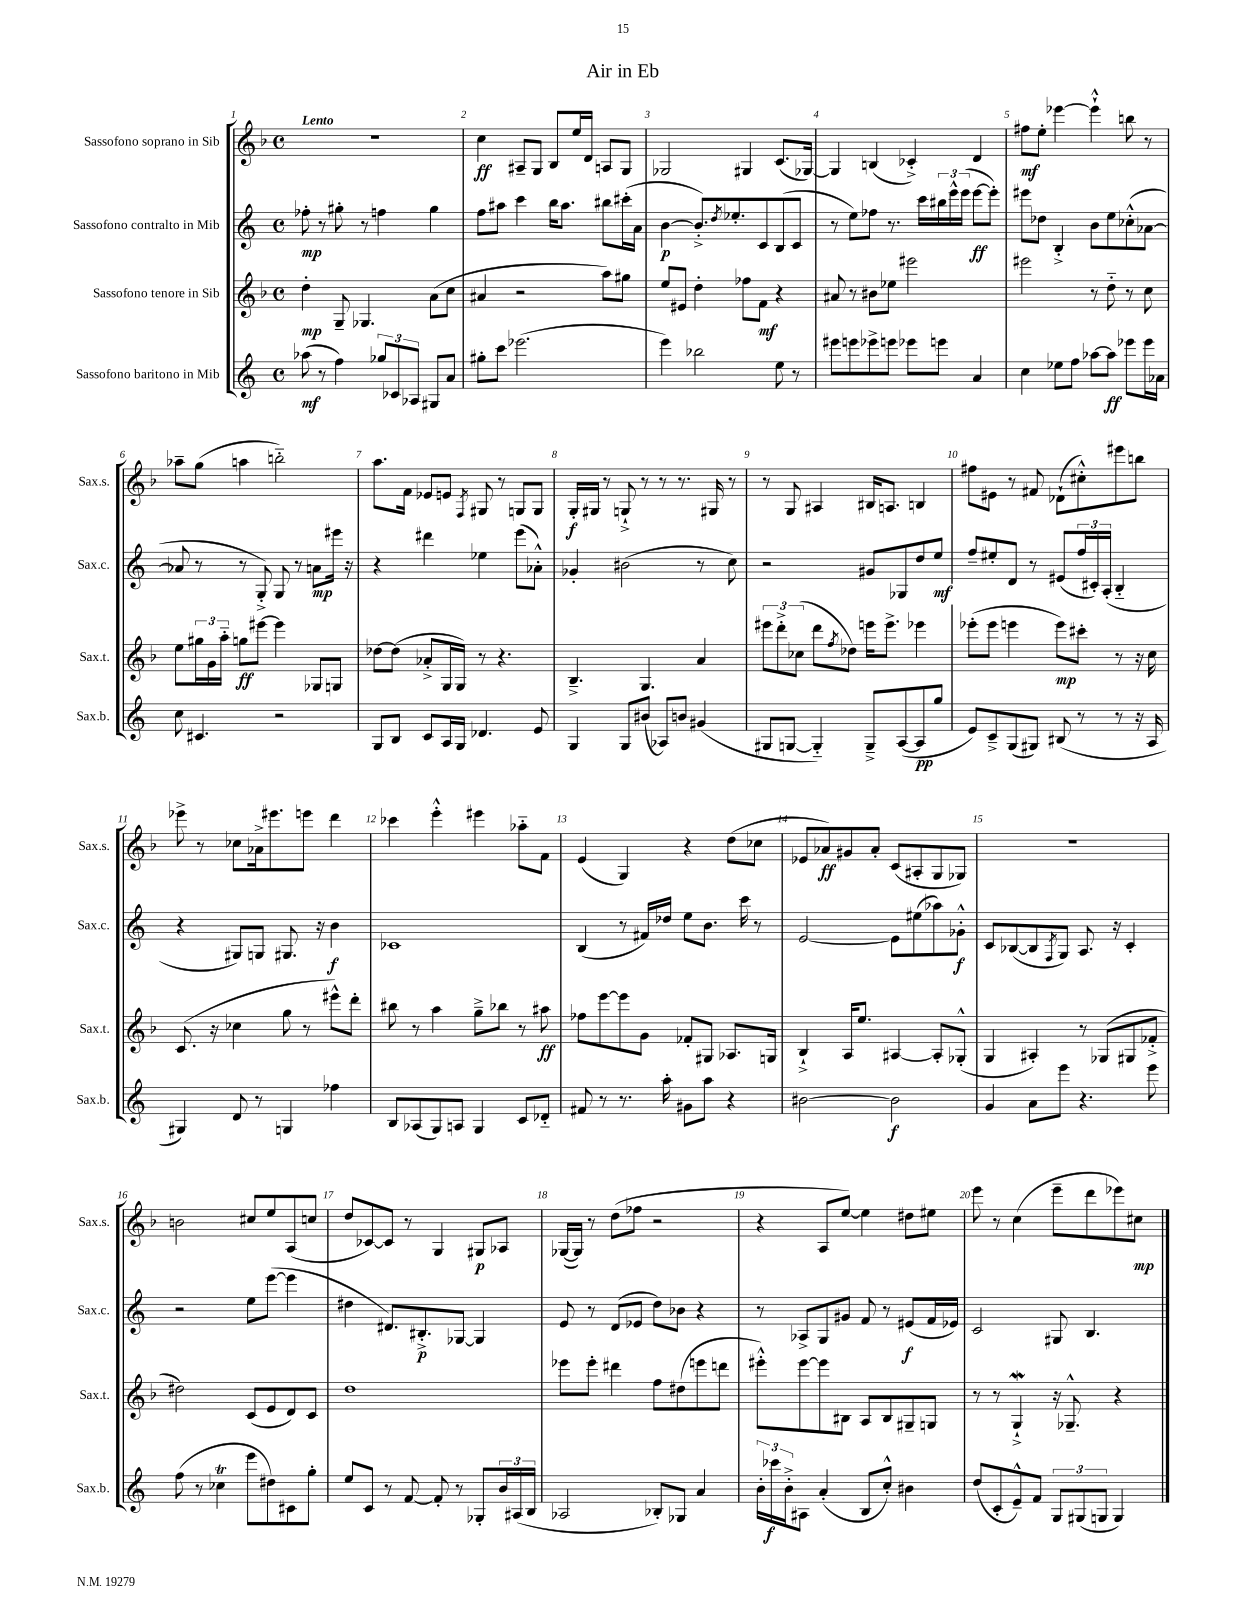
\header { title = "Air in Eb" }
<<
\new StaffGroup <<
\new Staff = "s0" \with { instrumentName = "Sassofono soprano in Sib" shortInstrumentName = "Sax.s." } {
    \clef treble \key f \major \defaultTimeSignature \time 4/4 \tempo "Lento"
    R1 |
    c''4\ff ais8-- g8 bes8 e''16 d'16 a8 g8 |
    ges2 gis4 c'8.( ges16~) |
    ges4 b4( ces'4-.->) d'4 |
    fis''8\mf e''8-. ees'''4~ ees'''4-!-^ b''8 r8 |
    aes''8-- g''8( a''4 b''2-_) |
    a''8. f'16 ees'8 e'8 \acciaccatura { f8 } gis8 r8 g8 g8 |
    g16-.\f gis16 r8 g8-!-> r8 r8 r8. gis16 r8 |
    r8 g8 ais4 bis16 a8. b4 |
    fis''8 eis'8 r8 fis'8 des'8-!( cis''8-.-^) eis'''8 b''8 |
    ees'''8-> r8 ces''8 aes'16-> eis'''8. e'''8 d'''4 |
    ces'''4 e'''4-.-^ eis'''4 aes''8-_ f'8 |
    e'4( g4) r4 d''8( ces''8 |
    ees'8 aes'8\ff) gis'8 aes'8-. c'8( ais8-. g8 ges8) |
    R1 |
    b'2 cis''8 e''8 a8( c''8 |
    d''8 ces'8~) ces'8 r8 g4 gis8\p aes8 |
    ges16~( ges16) r8 d''8( fes''8 r2 |
    r4 a8 e''8~) e''4 dis''8 eis''8 |
    e'''8 r8 c''4( e'''8-- d'''8 ees'''8) cis''8\mp \bar "|." |
}
\new Staff = "s1" \with { instrumentName = "Sassofono contralto in Mib" shortInstrumentName = "Sax.c." } {
    \clef treble \key c \major \defaultTimeSignature \time 4/4
    fes''8-.\mp r8 gis''8-. r8 f''4 gis''4 |
    f''8 ais''8 c'''4 b''16 ais''8. bis''8 cis'''16-.( a'16 |
    b'4~\p b'8.-.->) \acciaccatura { d''8 } ees''8.-. c'8 b8( c'8 |
    r8 e''8) fes''8 r8. c'''16 \tuplet 3/2 { bis''16 e'''16-^ e'''16( } e'''8~\ff e'''8-.) |
    eis'''8 des''8 b4-.-> b'8 e''8 ces''8-.-^( aes'8~ |
    aes'8 r8 r8 g8-.->) g8 r8 a'8\mp eis'''16 r16 |
    r4 dis'''4 ees''4 e'''8( aes'8-.-^) |
    ges'4-. bis'2( r8 c''8) |
    r2 gis'8 ges8 d''8 e''8\mf |
    f''8-- eis''8-. d'8 r8 eis'8( \tuplet 3/2 { f''16 cis'16-.) a16-.( } b4-_ |
    r4 gis8) g8 gis8. r16 b'4\f |
    ces'1 |
    b4( r8 fis'16) des''16 e''8 b'8. c'''16 r8 |
    e'2~ e'8 eis''8( aes''8) ges'8-.-^\f |
    c'8 bes8~( bes8 \acciaccatura { f8 } g8) a8. r16 c'4-. |
    r2 e''8 e'''8~( e'''4 |
    dis''4 dis'8.) bis8.-.->\p ges8~ ges4 |
    e'8 r8 d'8( ees'8 d''8) bes'8 r4 |
    r8 aes8-> g8 gis'8 f'8 r8 eis'8\f( f'16 ees'16) |
    c'2 gis8 b4. \bar "|." |
}
\new Staff = "s2" \with { instrumentName = "Sassofono tenore in Sib" shortInstrumentName = "Sax.t." } {
    \clef treble \key f \major \defaultTimeSignature \time 4/4
    d''4-.\mp g8-- ges4. a'8( c''8 |
    ais'4 r2 a''8) gis''8 |
    e''8 eis'8 d''4-. fes''8 f'8\mf r4 |
    ais'8 r8 bis'8 ees''8 eis'''2 |
    eis'''2 r8 d''8-_ r8 c''8 |
    e''8 \tuplet 3/2 { gis''16 g'16 a''16-_ } g''8\ff eis'''8~ eis'''4 ges8 g8 |
    des''8~ des''8( aes'8-.-> g16 g16) r8 r4. |
    bes4.---> g4. a'4 |
    \tuplet 3/2 { eis'''8 d'''8-.-> ces''8( } d'''8 \acciaccatura { f''8 } des''8) e'''16 e'''8.-> ees'''4 |
    ees'''8-.( ees'''8 e'''4 e'''8\mp) cis'''8-. r8 r16 c''16 |
    c'8.( r16 ces''4 g''8 r8 eis'''8-^) d'''8-. |
    bis''8 r8 a''4 g''8---> bes''8 r8 ais''8\ff |
    fes''8 e'''8~ e'''8 g'8 fes'8-. gis8 aes8. g16 |
    bes4-!-> a16 e''8. ais4~ ais8-. ges8-.-^( |
    g4 ais4-.) r8 ges8( gis8 fes'8-.-> |
    dis''2) c'8( e'8 d'8) c'8 |
    d''1 |
    ees'''8 ees'''8-. dis'''4 f''8 dis''8( e'''8 d'''8 |
    eis'''8-.-^) eis'''8~ eis'''8 bis8 a8 bis8 gis8-- g8 |
    r8 r8 g4-!->\mordent r16 ges8.---^ r4 \bar "|." |
}
\new Staff = "s3" \with { instrumentName = "Sassofono baritono in Mib" shortInstrumentName = "Sax.b." } {
    \clef treble \key c \major \defaultTimeSignature \time 4/4
    aes''8\mf( r8 f''4) \tuplet 3/2 { ges''8 ces'8 aes8 } gis8 a'8 |
    gis''8-. c'''8 ees'''2.( |
    e'''4) bes''2 e''8 r8 |
    eis'''8 e'''8 ees'''8-> e'''8 ees'''8 e'''8 a'4 |
    c''4 ees''8 f''8 aes''8~ aes''8\ff ees'''8 ees'''16 aes'16 |
    c''8 cis'4. r2 |
    g8 b8 c'8 a16 g16 des'4. e'8 |
    g4 g8 bis'8( aes8) b'8 gis'4( |
    gis8 g8~ g4-_) g8---> a8~( a8\pp g''8 |
    e'8) c'8---> g8( gis8) bis8( r8 r8 r16 a16 |
    gis4) d'8 r8 g4 fes''4 |
    b8 aes8( g8) a8 g4 c'8 des'8-_ |
    fis'8 r8 r8. a''16-. gis'8 a''8 r4 |
    bis'2~ bis'2\f |
    g'4 a'8 e'''8 r4. e'''8 |
    f''8( r8 ces''4\trill e'''8 dis''8) cis'8 g''8-. |
    e''8 c'8 r8 f'8~ f'8-. r8 ges8-. \tuplet 3/2 { b'16 ais16( b16 } |
    aes2 bes8-.) ges8 a'4 |
    \tuplet 3/2 { b'16-. ces'''16\f b'16-.-> } ais8 a'4-.( b8 c''8-.-^) bis'4 |
    d''8( c'8-. e'8---^) f'8 \tuplet 3/2 { g8 gis8( g8 } g4) \bar "|." |
}
>>
>>
\layout { \context { \Score \override BarNumber.break-visibility = ##(#f #t #t) barNumberVisibility = #all-bar-numbers-visible } }
